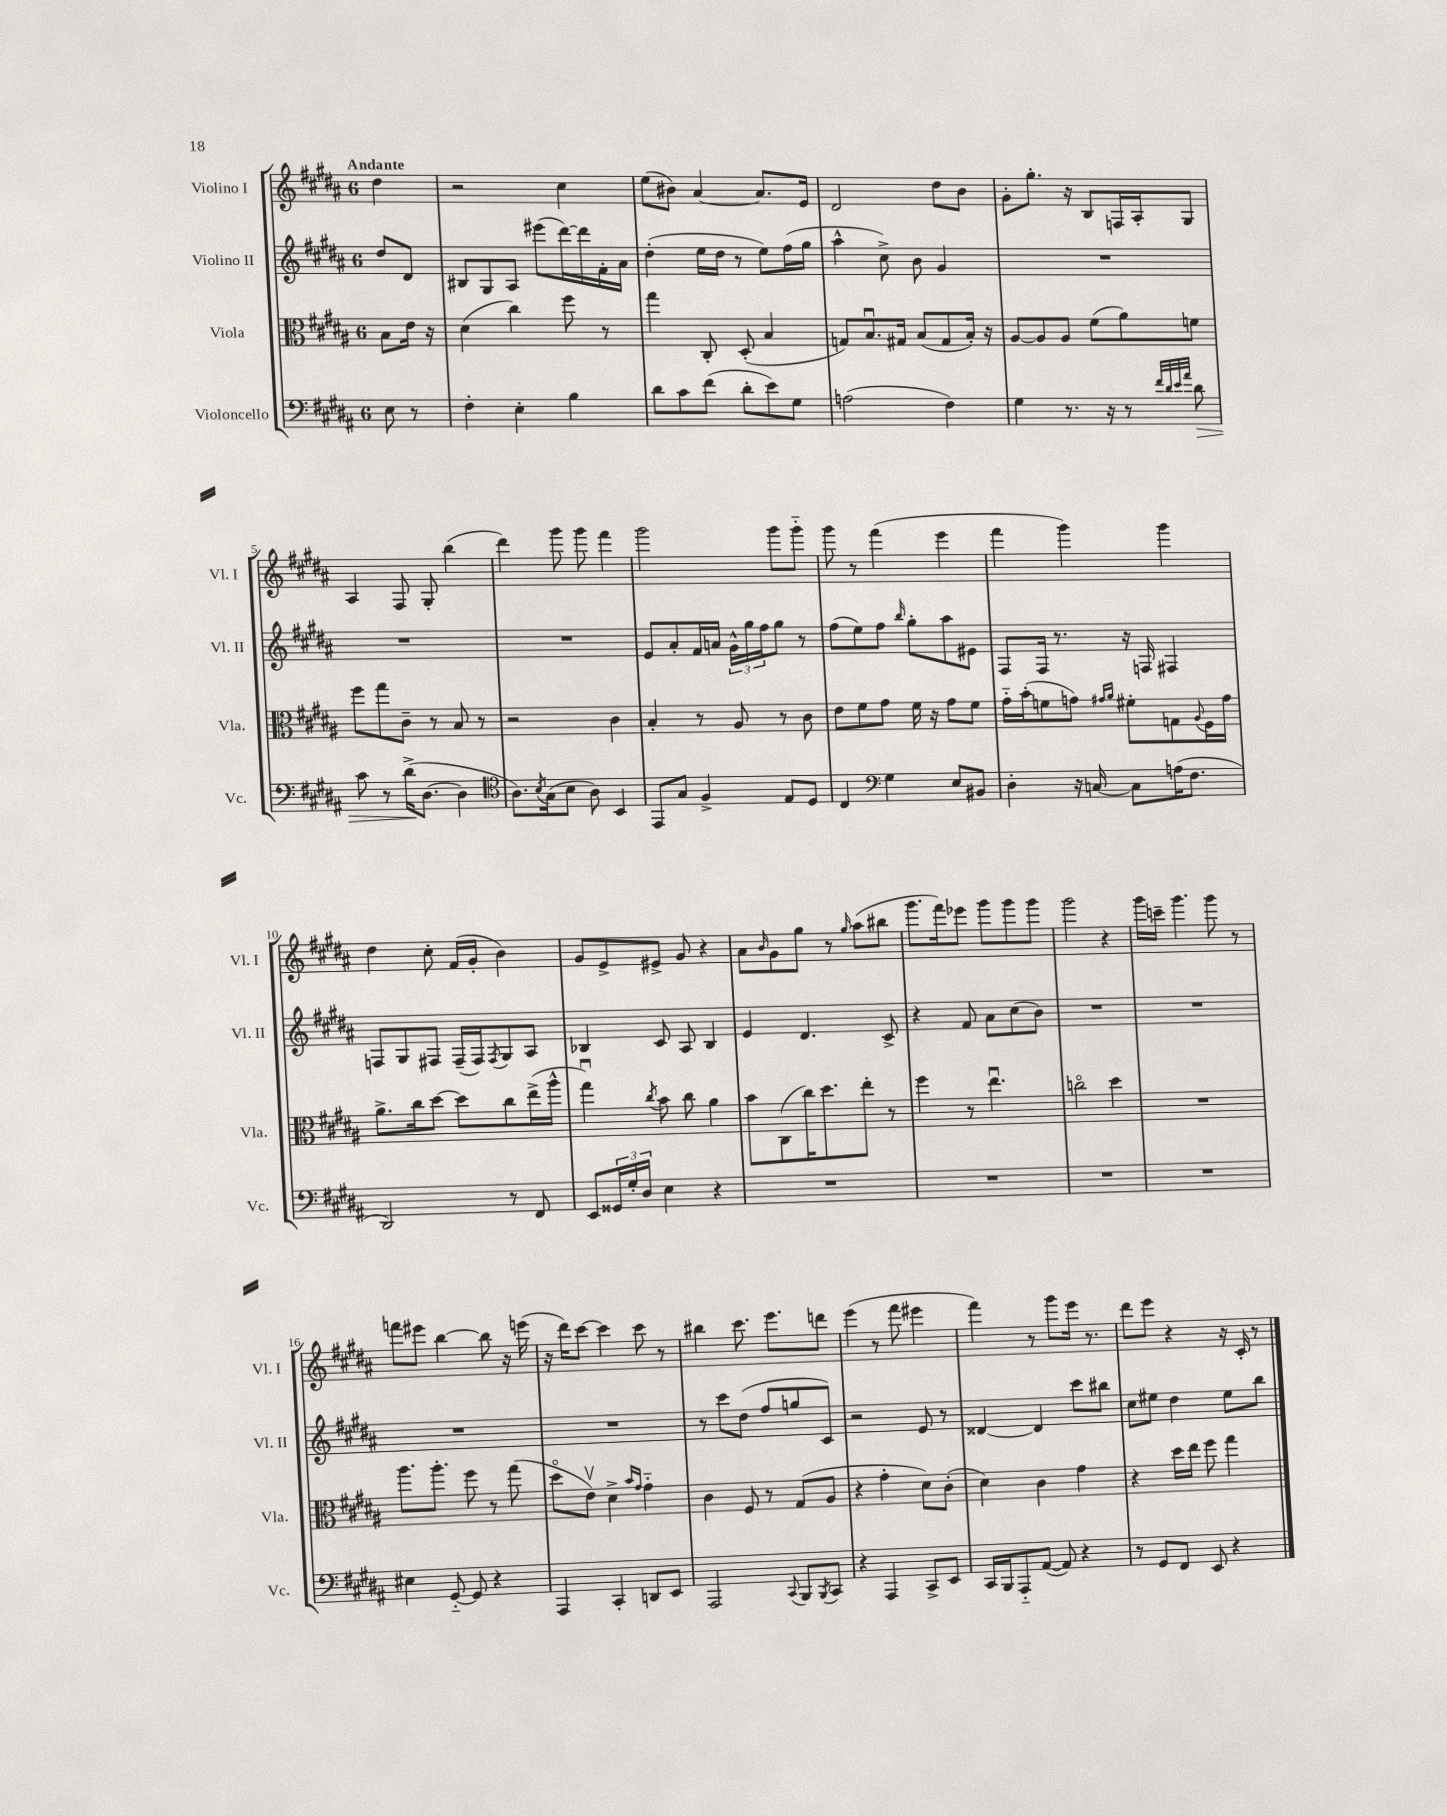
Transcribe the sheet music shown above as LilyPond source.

<<
\new StaffGroup <<
\new Staff = "s0" \with { instrumentName = "Violino I" shortInstrumentName = "Vl. I" } {
    \clef treble \key b \major \once \override Staff.TimeSignature.style = #'single-digit \time 6/8 \partial 4 \tempo "Andante"
    dis''4 |
    r2 cis''4 |
    e''8( bis'8) ais'4~ ais'8. e'16 |
    dis'2 dis''8 b'8 |
    gis'8-. gis''8.-. r16 b8 f16 ais16-. gis8 |
    ais4 fis8 gis8-. b''4( |
    dis'''4) gis'''8 gis'''8 fis'''4 |
    gis'''2 gis'''8 gis'''8-_ |
    gis'''8 r8 fis'''4( e'''4 |
    fis'''4 gis'''4) gis'''4 |
    dis''4 cis''8-. fis'16( gis'16-. b'4) |
    gis'8 e'8-> eis'8-> gis'8 r4 |
    ais'8 \grace { b'16 } gis'8 gis''8 r8 \grace { gis''16 } ais''8( bis''8 |
    gis'''8. fis'''16) ees'''8 gis'''8 gis'''8 gis'''8 |
    gis'''2 r4 |
    gis'''16 c'''16-- gis'''4. gis'''8 r8 |
    f'''8 eis'''8 b''4~ b''8 r16 e'''16( |
    r16 dis'''16) cis'''8~ cis'''4 cis'''8 r8 |
    bis''4 cis'''8. e'''8. d'''8 |
    e'''4( r8 fis'''8 eis'''4 |
    fis'''4) r8 gis'''8 e'''16 r8. |
    dis'''8 e'''8 r4 r16 cis'16-. r8 \bar "|." |
}
\new Staff = "s1" \with { instrumentName = "Violino II" shortInstrumentName = "Vl. II" } {
    \clef treble \key b \major \once \override Staff.TimeSignature.style = #'single-digit \time 6/8 \partial 4
    dis''8 dis'8 |
    bis8 gis8 ais8 eis'''8( dis'''16~) dis'''16 fis'16-. ais'16 |
    dis''4-.( e''16 dis''16 r8 e''8) fis''16( gis''16 |
    ais''4-^ cis''8->) b'8 gis'4 |
    R2. |
    R2. |
    R2. |
    e'8 ais'8-. fis'16 a'16 \tuplet 3/2 { gis'16-^ gis''16 fis''16 } gis''8 r8 |
    fis''8( e''8) fis''8 \grace { b''16 } gis''8-. ais''8 eis'8 |
    fis8 fis16 r8. r16 f16 fis4 |
    f8 gis8 fis8 fis16--( fis16) \acciaccatura { fis8 } gis8 ais8 |
    bes4 cis'8 ais8 bes4 |
    e'4 dis'4. cis'8-> |
    r4 fis'8 ais'8 cis''8( b'8) |
    R2. |
    R2. |
    R2. |
    R2. |
    r8 cis'''8 dis''8( fis''8 g''8 cis'8) |
    r2 e'8 r8 |
    disis'4~ disis'4 cis'''8 bis''8 |
    cis''8 eis''8 dis''4 eis''8 b''8 \bar "|." |
}
\new Staff = "s2" \with { instrumentName = "Viola" shortInstrumentName = "Vla." } {
    \clef alto \key b \major \once \override Staff.TimeSignature.style = #'single-digit \time 6/8 \partial 4
    b8 e'16 r16 |
    dis'4( cis''4) fis''8 r8 |
    gis''4 cis8-. dis8-.( b4 |
    g8) b8.\downbow gis16 b8( gis8 b16-.) r16 |
    ais8~ ais8 ais8 fis'8( ais'8) f'8 |
    fis''8 gis''8 cis'8-- r8 b8 r8 |
    r2 cis'4 |
    b4-. r8 ais8 r8 cis'8 |
    e'8 fis'8 gis'8 fis'16 r16 gis'8 fis'8 |
    gis'16-_ b'16-.( f'8 g'8) \grace { gis'16 ais'16 } fis'8-. g8 \appoggiatura { ais8 } fis16 gis'16 |
    ais'8.-> cis''16 dis''8~ dis''8 cis''8 e''16->( ais''16-^ |
    gis''4\downbow) \acciaccatura { cis''8 } b'8 cis''8 ais'4 |
    b'8 cis8( cis''16) dis''8. e''8-. r8 |
    fis''4 r8 e''4.\downbow |
    c''2\flageolet dis''4 |
    R2. |
    ais''8. ais''8.-. fis''8 r8 gis''8( |
    dis''8\flageolet e'8\upbow) dis'4-> \grace { b'16 gis'16 } gis'4-_ |
    cis'4 fis8 r8 gis8( ais8 |
    r4 gis'4-. dis'8) cis'8-.( |
    dis'4) cis'4 gis'4 |
    r4 dis''16 e''16 fis''8 gis''4 \bar "|." |
}
\new Staff = "s3" \with { instrumentName = "Violoncello" shortInstrumentName = "Vc." } {
    \clef bass \key b \major \once \override Staff.TimeSignature.style = #'single-digit \time 6/8 \partial 4
    e8 r8 |
    fis4-. e4-. b4 |
    dis'8 cis'8 fis'8( dis'8-. e'8) gis8 |
    a2( fis4) |
    gis4 r8. r16 r8 \grace { fis'32 dis'32 e'32 ais'32 } dis'8\> |
    cis'8 r8 dis'16->\!( dis8.~ dis4 |
    \clef tenor ais8.) \acciaccatura { b8 } gis16( b8 ais8) b,4 |
    e,8 gis8 fis4-> e8 dis8 |
    cis4 \clef bass gis4 e8 bis,8 |
    dis4-. r16 c16~ c8 a16( fis8. |
    dis,2) r8 fis,8 |
    e,8 \tuplet 3/2 { gisis,16 gis16-. dis16 } e4 r4 |
    R2. |
    R2. |
    R2. |
    R2. |
    eis4 gis,8~-_ gis,8 r4 |
    ais,,4 cis,4-. d,8 e,8 |
    ais,,2 \appoggiatura { cis,8 } b,,8 \acciaccatura { b,,8 } cis,8 |
    r4 ais,,4 cis,8-> e,8 |
    cis,16 b,,16 ais,,8-_ ais,8~( ais,8) r4 |
    r8 gis,8 fis,8 e,8 r4 \bar "|." |
}
>>
>>
